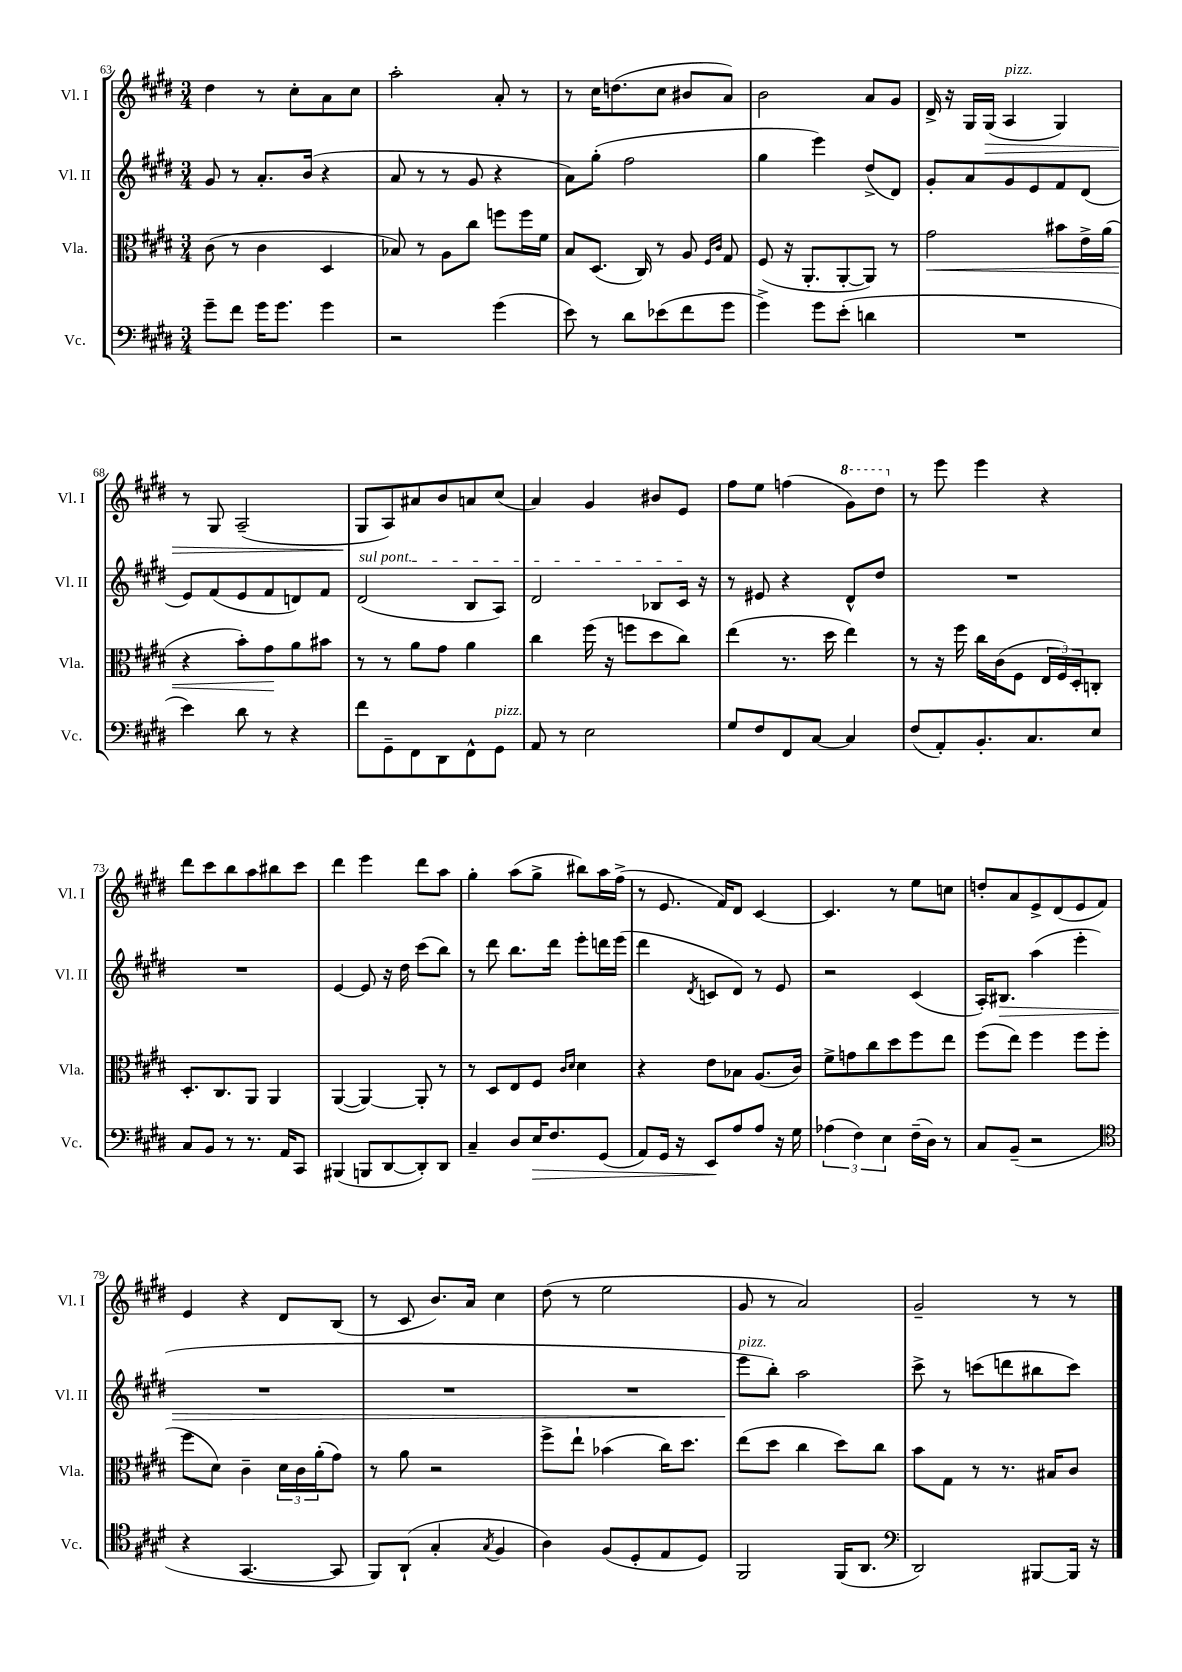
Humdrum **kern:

**kern	**dynam	**kern	**dynam	**kern	**dynam	**kern	**dynam
*part4	*part4	*part3	*part3	*part2	*part2	*part1	*part1
*staff4	*staff4	*staff3	*staff3	*staff2	*staff2	*staff1	*staff1
*I"Vc.	*	*I"Vla.	*	*I"Vl. II	*	*I"Vl. I	*
*I'Vc.	*	*I'Vla.	*	*I'Vl. II	*	*I'Vl. I	*
*clefF4	*	*clefC3	*	*clefG2	*	*clefG2	*
*k[f#c#g#d#]	*	*k[f#c#g#d#]	*	*k[f#c#g#d#]	*	*k[f#c#g#d#]	*
*M3/4	*	*M3/4	*	*M3/4	*	*M3/4	*
=63	=63	=63	=63	=63	=63	=63	=63
8g#~\L	.	(8c#\	.	8g#/	.	4dd#\	.
8f#\J	.	8r	.	8r	.	.	.
16g#\KL	.	4c#\	.	8.a'/L	.	8r	.
8.g#\J	.	.	.	.	.	.	.
.	.	.	.	.	.	8cc#'\L	.
.	.	.	.	(16b/Jk	.	.	.
4g#\	.	4D#/	.	4r	.	8a\	.
.	.	.	.	.	.	8cc#\J	.
=64	=64	=64	=64	=64	=64	=64	=64
2r	.	8B-X/)	.	8a/	.	2aa'\	.
.	.	8r	.	8r	.	.	.
.	.	8A\L	.	8r	.	.	.
.	.	8cc#\J	.	8g#/	.	.	.
(4g#\	.	8ffn\L	.	4r	.	8a'/	.
.	.	16ff\L	.	.	.	8r	.
.	.	16f#\JJ	.	.	.	.	.
=65	=65	=65	=65	=65	=65	=65	=65
8e\)	.	8B/L	.	8a\L)	.	8r	.
8r	.	(8.D#/J	.	(8gg#'\J	.	16cc#\KL	.
.	.	.	.	.	.	(8.ddn\	.
8d#\L	.	.	.	2ff#\	.	.	.
.	.	16C#/)	.	.	.	.	.
(8e-X\	.	8r	.	.	.	8cc#\J	.
8f#\	.	8A/	.	.	.	8b#X/L	.
.	.	16qqF#/LL	.	.	.	.	.
.	.	16qqc#/JJ	.	.	.	.	.
8g#\J	.	8G#/	.	.	.	8a/J)	.
=66	=66	=66	=66	=66	=66	=66	=66
4g#^\)	.	(8F#/	.	4gg#\	.	2b\	.
.	.	16r	.	.	.	.	.
.	.	8.AA'/L	.	.	.	.	.
8g#\L	.	.	.	4eee\)	.	.	.
(8e'\J	.	[8AA'/	.	.	.	.	.
4dn\	.	8AA/J])	.	(8dd#^/L	.	8a/L	.
.	.	8r	.	8d#/J)	.	8g#/J	.
=67	=67	=67	=67	=67	=67	=67	=67
!	!	!	!LO:HP:b	!	!	!	!
2.r	.	2g#\	<	8g#'/L	.	16d#^/	.
.	.	.	.	.	.	16r	.
.	.	.	.	8a/	.	16G#/LL	.
!	!	!	!	!	!	!	!LO:HP:b
.	.	.	.	.	.	(16G#/JJ	>
!	!	!	!	!	!	!LO:TX:a:i:t=pizz.	!
.	.	.	.	8g#/	.	4A/	.
.	.	.	.	8e/	.	.	.
.	.	8b#X\L	.	8f#/	.	4G#/)	.
.	.	16e^\L	.	(8d#/J	.	.	.
.	.	(16a\JJ	.	.	.	.	.
!!LO:LB:g=z
=68	=68	=68	=68	=68	=68	=68	=68
4e\)	.	4r	.	8e/L)	.	8r	.
.	.	.	.	(8f#/	.	8G#/	.
8d#\	.	8b'\L)	.	8e/	.	(2A~/	.
8r	.	8g#\	.	8f#/	.	.	.
4r	.	8a\	[	8dn/)	.	.	.
.	.	8b#X\J	.	8f#/J	.	.	.
=69	=69	=69	=69	=69	=69	=69	=69
!	!	!	!	!LO:TX:a:i:t=sul pont.	!	!	!
8f#\L	.	8r	.	(2d#/	.	8G#/L	.
8GG#~\	.	8r	.	.	.	8A/)	]
8FF#\	.	8a\L	.	.	.	8a#X/	.
8DD#\	.	8g#\J	.	.	.	8b/	.
8FF#^^\	.	4a\	.	8B/L	.	8an/	.
!LO:TX:a:i:t=pizz.	!	!	!	!	!	!	!
8GG#\J	.	.	.	8A/J)	.	(8cc#/J	.
=70	=70	=70	=70	=70	=70	=70	=70
8AA/	.	4cc#\	.	2d#/	.	4a/)	.
8r	.	.	.	.	.	.	.
2E\	.	(16ff#\	.	.	.	4g#/	.
.	.	16r	.	.	.	.	.
.	.	8ffn\L	.	.	.	.	.
.	.	8dd#\	.	8B-X/L	.	8b#X/L	.
.	.	8cc#\J)	.	16c#/Jk	.	8e/J	.
.	.	.	.	16r	.	.	.
=71	=71	=71	=71	=71	=71	=71	=71
8G#/L	.	(4ee\	.	8r	.	8ff#\L	.
8F#/	.	.	.	8e#X/	.	8ee\J	.
8FF#/	.	8.r	.	4r	.	(4ffn\	.
[8C#/J	.	.	.	.	.	.	.
.	.	16dd#\	.	.	.	.	.
*	*	*	*	*	*	*8va	*
4C#/]	.	4ee\)	.	8d#^^/L	.	8gg#\L)	.
.	.	.	.	8dd#/J	.	8ddd#\J	.
=72	=72	=72	=72	=72	=72	=72	=72
*	*	*	*	*	*	*X8va	*
(8F#/L	.	8r	.	2.r	.	8r	.
8AA'/)	.	16r	.	.	.	8eee\	.
.	.	16ff#\	.	.	.	.	.
8.BB'/	.	16cc#\LL	.	.	.	4eee\	.
.	.	(16c#\J	.	.	.	.	.
.	.	8F#\J	.	.	.	.	.
8.C#/	.	.	.	.	.	.	.
.	.	24E/LL	.	.	.	4r	.
.	.	24F#/)	.	.	.	.	.
.	.	24D#'/J	.	.	.	.	.
8E/J	.	8Cn'/J	.	.	.	.	.
!!LO:LB:g=z
=73	=73	=73	=73	=73	=73	=73	=73
8C#/L	.	8.D#'/L	.	2.r	.	8ddd#\L	.
8BB/J	.	.	.	.	.	8ccc#\	.
.	.	8.C#/	.	.	.	.	.
8r	.	.	.	.	.	8bb\	.
8.r	.	8AA/J	.	.	.	8aa\	.
.	.	4AA/	.	.	.	8bb#X\	.
16AA/KL	.	.	.	.	.	.	.
8CC#/J	.	.	.	.	.	8ccc#\J	.
=74	=74	=74	=74	=74	=74	=74	=74
(4BBB#X/	.	([4AA/	.	[4e/	.	4ddd#\	.
8BBBn/L	.	4AA/_)	.	8e/]	.	4eee\	.
[8DD#/	.	.	.	16r	.	.	.
.	.	.	.	16dd#\	.	.	.
8DD#'/])	.	8AA'/]	.	(8ccc#\L	.	8ddd#\L	.
8DD#/J	.	8r	.	8bb\J)	.	8aa\J	.
=75	=75	=75	=75	=75	=75	=75	=75
4C#~/	.	8r	.	8r	.	4gg#'\	.
.	.	8D#/L	.	8ddd#\	.	.	.
8D#/L	.	8E/	.	8.bb\L	.	(8aa\L	.
!	!LO:HP:b	!	!	!	!	!	!
16E/K	>	8F#/J	.	.	.	8gg#^\J	.
8.F#/	.	.	.	16ddd#\Jk	.	.	.
.	.	16qqc#/LL	.	.	.	.	.
.	.	16qqd#/JJ	.	.	.	.	.
.	.	4d#\	.	8eee'\L	.	8bb#X\L)	.
(8GG#/J	.	.	.	16dddn\L	.	16aa\L	.
.	.	.	.	(16eee\JJ	.	(16ff#^\JJ	.
=76	=76	=76	=76	=76	=76	=76	=76
8AA/L)	.	4r	.	4ddd#\	.	8r	.
16GG#/Jk	.	.	.	.	.	8.e/	.
16r	.	.	.	.	.	.	.
.	.	.	.	8qd#/	.	.	.
8EE/L	.	8e\L	.	8cn/L	.	.	.
.	.	.	.	.	.	16f#/KL)	.
8A/	]	8B-X\J	.	8d#/J)	.	8d#/J	.
8A/J	.	(8.A/L	.	8r	.	[4c#/	.
16r	.	.	.	8e/	.	.	.
16G#\	.	16c#/Jk)	.	.	.	.	.
=77	=77	=77	=77	=77	=77	=77	=77
(6A-X\	.	8f#^\L	.	2r	.	4.c#/]	.
.	.	8gn\	.	.	.	.	.
6F#\)	.	.	.	.	.	.	.
.	.	8cc#\	.	.	.	.	.
6E\	.	.	.	.	.	.	.
.	.	8dd#\	.	.	.	8r	.
(16F#~\LL	.	8ff#\	.	(4c#/	.	8ee\L	.
16D#\JJ)	.	.	.	.	.	.	.
8r	.	8ee\J	.	.	.	8ccn\J	.
=78	=78	=78	=78	=78	=78	=78	=78
8C#/L	.	(8ff#\L	.	16A'/KL)	.	8ddn'/L	.
!	!	!	!	!	!LO:HP:b	!	!
.	.	.	.	8.B#X/J	>	.	.
(8BB~/J	.	8ee\J)	.	.	.	8a/	.
2r	.	4ff#\	.	(4aa\	.	8e^/	.
.	.	.	.	.	.	(8d#/	.
.	.	8ff#\L	.	4eee'\	.	8e/	.
.	.	(8ff#\J	.	.	.	8f#/J)	.
!!LO:LB:g=z
=79	=79	=79	=79	=79	=79	=79	=79
*clefC4	*	*	*	*	*	*	*
4r	.	8ff#\L	.	2.r	.	4e/	.
.	.	8d#\J)	.	.	.	.	.
[4.GG#/	.	4c#~\	.	.	.	4r	.
.	.	24d#\LL	.	.	.	8d#/L	.
.	.	24c#\	.	.	.	.	.
.	.	(24a'\J	.	.	.	.	.
8GG#/]	.	8g#\J)	.	.	.	(8B/J	.
=80	=80	=80	=80	=80	=80	=80	=80
8FF#/L)	.	8r	.	2.r	.	8r	.
(8AA`/J	.	8a\	.	.	.	8c#/	.
4G#'/	.	2r	.	.	.	8.b/L)	.
.	.	.	.	.	.	16a/Jk	.
8qG#/	.	.	.	.	.	.	.
4F#/	.	.	.	.	.	4cc#\	.
=81	=81	=81	=81	=81	=81	=81	=81
4A\)	.	8ff#^\L	.	2.r	.	(8dd#\	.
.	.	8ee`\J	.	.	.	8r	.
(8F#/L	.	(4b-X\	.	.	.	2ee\	.
8D#'/	.	.	.	.	.	.	.
8E/	.	16cc#\KL)	.	.	.	.	.
.	.	8.dd#\J	.	.	.	.	.
8D#/J)	.	.	.	.	.	.	.
=82	=82	=82	=82	=82	=82	=82	=82
!	!	!	!	!LO:TX:a:i:t=pizz.	!	!	!
2FF#/	.	(8ee\L	.	8eee\L	.	8g#/	.
.	.	8dd#\J	.	8bb'\J)	]	8r	.
.	.	4cc#\	.	2aa\	.	2a/)	.
(16FF#/KL	.	8dd#\L)	.	.	.	.	.
8.AA/J	.	.	.	.	.	.	.
.	.	8cc#\J	.	.	.	.	.
=83	=83	=83	=83	=83	=83	=83	=83
*clefF4	*	*	*	*	*	*	*
2DD#/)	.	8b\L	.	8ccc#^\	.	2g#~/	.
.	.	8G#\J	.	8r	.	.	.
.	.	8r	.	(8cccn\L	.	.	.
.	.	8.r	.	8dddn\	.	.	.
[8BBB#X/L	.	.	.	8bb#X\	.	8r	.
.	.	16B#X/KL	.	.	.	.	.
16BBB#/Jk]	.	8c#/J	.	8ccc\J)	.	8r	.
16r	.	.	.	.	.	.	.
==	==	==	==	==	==	==	==
*-	*-	*-	*-	*-	*-	*-	*-
